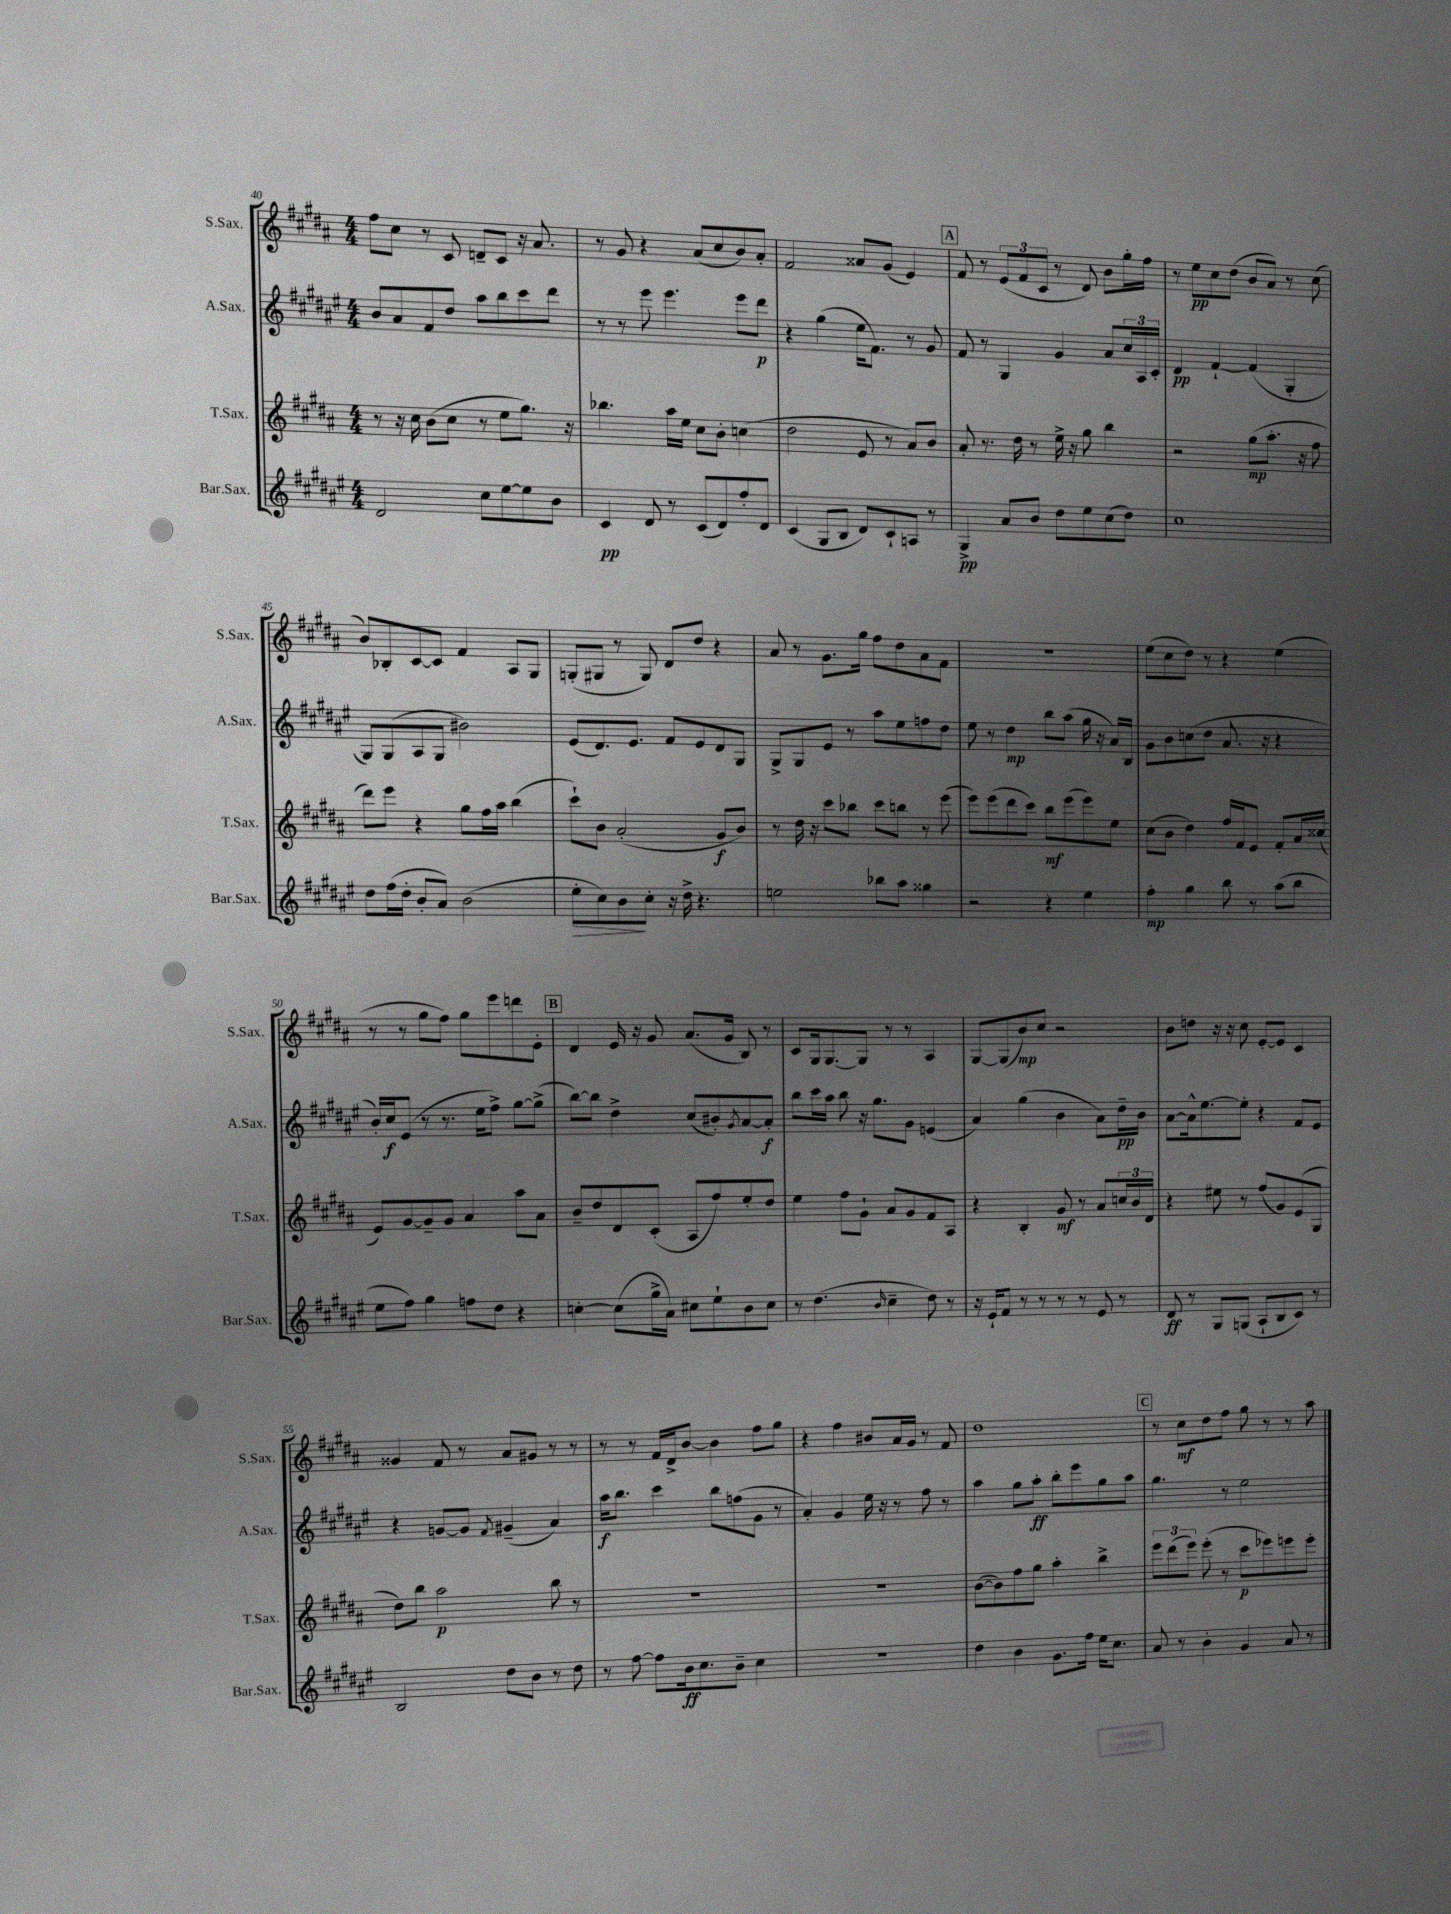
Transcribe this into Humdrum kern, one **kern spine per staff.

**kern	**dynam	**kern	**dynam	**kern	**dynam	**kern	**dynam
*part4	*part4	*part3	*part3	*part2	*part2	*part1	*part1
*staff4	*staff4	*staff3	*staff3	*staff2	*staff2	*staff1	*staff1
*I"Bar.Sax.	*	*I"T.Sax.	*	*I"A.Sax.	*	*I"S.Sax.	*
*I'Bar.Sax.	*	*I'T.Sax.	*	*I'A.Sax.	*	*I'S.Sax.	*
*clefG2	*	*clefG2	*	*clefG2	*	*clefG2	*
*k[f#c#g#d#a#e#]	*	*k[f#c#g#d#a#]	*	*k[f#c#g#d#a#e#]	*	*k[f#c#g#d#a#]	*
*M4/4	*	*M4/4	*	*M4/4	*	*M4/4	*
=40	=40	=40	=40	=40	=40	=40	=40
2d#/	.	8r	.	8b/L	.	8ff#\L	.
.	.	16r	.	8a#/	.	8cc#\J	.
.	.	16cc#\	.	.	.	.	.
.	.	(8b\L	.	8f#/	.	8r	.
.	.	8cc#\J	.	8dd#/J	.	8c#/	.
8cc#\L	.	8r	.	8aa#\L	.	8dn~/L	.
[8ee#\	.	8ee\L	.	8bb\	.	8c#/J	.
8ee#\]	.	8.gg#\J)	.	8ccc#\	.	16r	.
.	.	.	.	.	.	8.a#/	.
8b\J	.	.	.	8ddd#\J	.	.	.
.	.	16r	.	.	.	.	.
=41	=41	=41	=41	=41	=41	=41	=41
4c#/	pp	4.bb-X\	.	8r	.	8r	.
.	.	.	.	8r	.	8g#/	.
8d#/	.	.	.	8eee#\	.	4r	.
8r	.	16aa#\LL	.	4.eee#\	.	.	.
.	.	16ee\JJ	.	.	.	.	.
(8c#/L	.	8cc#\L	.	.	.	(8a#/L	.
8d#/)	.	8b'\J	.	.	.	8cc#/	.
8ff#'/	.	(4ccn\	.	8eee#\L	.	8b/)	.
8d#/J	.	.	.	8ddd#\J	p	8a#'/J	.
=42	=42	=42	=42	=42	=42	=42	=42
(4c#/	.	2dd#\	.	4r	.	2f#/	.
8G#/L	.	.	.	(4gg#\	.	.	.
8B/J	.	.	.	.	.	.	.
8d#/L)	.	8e/	.	16ee#\KL	.	8a##X/L	.
.	.	.	.	8.f#\J)	.	.	.
8c#`/	.	8r	.	.	.	(8g#/J	.
8An/J	.	8a#/L)	.	8r	.	4e/)	.
8r	.	8b/J	.	8g#/	.	.	.
!!LO:REH:place=s1:t=A
=43	=43	=43	=43	=43	=43	=43	=43
4G#^/	pp	8a#'/	.	8f#/	.	8f#/	.
.	.	8.r	.	8r	.	8r	.
8a#/L	.	.	.	4G#/	.	(12e/L	.
.	.	16dd#\	.	.	.	.	.
.	.	.	.	.	.	12f#/	.
8b/J	.	8r	.	.	.	.	.
.	.	.	.	.	.	12c#/J	.
8dd#\L	.	16ee^\	.	4g#/	.	8r	.
.	.	16r	.	.	.	.	.
8ee#\	.	8gg#\	.	.	.	8d#/)	.
(8cc#\	.	4bb\	.	8a#/L	.	8b\L	.
8dd#\J)	.	.	.	24cc#/L	.	16gg#'\L	.
.	.	.	.	24A#/	.	.	.
.	.	.	.	.	.	16ff#\JJ	.
.	.	.	.	24c#'/JJ	.	.	.
=44	=44	=44	=44	=44	=44	=44	=44
1cc#	.	2r	.	4d#/	pp	8r	.
.	.	.	.	.	.	8ee\L	pp
.	.	.	.	[4f#`/	.	8cc#\	.
.	.	.	.	.	.	(8dd#\J	.
.	.	(8gg#\L	mp	(4f#/]	.	8b/L	.
.	.	8.aa#'\J	.	.	.	8a#/J)	.
.	.	.	.	4G#'/	.	8r	.
.	.	16r	.	.	.	.	.
.	.	8ff#\	.	.	.	(8cc#\	.
!!LO:LB:g=z
=45	=45	=45	=45	=45	=45	=45	=45
8dd#\L	.	8ddd#\L)	.	8G#/L)	.	8b/L)	.
(16ff#\L	.	8eee\J	.	(8G#/	.	8B-X'/	.
16dd#'\JJ	.	.	.	.	.	.	.
8b'/L	.	4r	.	8A#/	.	[8c#/	.
8a#/J)	.	.	.	8G#/J	.	8c#/J]	.
(2b\	.	8gg#\L	.	2b#X\)	.	4f#/	.
.	.	16ff#\L	.	.	.	.	.
.	.	16aa#\JJ	.	.	.	.	.
.	.	(4bb\	.	.	.	8A#/L	.
.	.	.	.	.	.	8G#/J	.
=46	=46	=46	=46	=46	=46	=46	=46
!	!LO:HP:b	!	!	!	!	!	!
8ee#'\L	>	8ccc#`\L)	.	(8e#/L	.	(8Gn'/L	.
8cc#\)	.	8b\J	.	8.d#/)	.	8G#X/J	.
8b\	.	(2a#'/	.	.	.	8r	.
.	.	.	.	8.e#/J	.	.	.
8cc#'\J	]	.	.	.	.	8G#/)	.
16r	.	.	.	8f#/L	.	8d#/L	.
16dd#^\	.	.	.	.	.	.	.
4.r	.	.	.	8e#/	.	8dd#/J	.
.	.	8g#/L	f	8d#/	.	4r	.
.	.	8b/J)	.	8G#/J	.	.	.
=47	=47	=47	=47	=47	=47	=47	=47
2een\	.	8r	.	8G#^/L	.	8a#/	.
.	.	16dd#\	.	8G#/	.	8r	.
.	.	16r	.	.	.	.	.
.	.	8ccc#\L	.	8e#/J	.	8.g#\L	.
.	.	8bb-X\J	.	8r	.	.	.
.	.	.	.	.	.	16gg#\Jk	.
8bb-X\L	.	8ccc#\L	.	8aa#\L	.	8ff#\L	.
8aa#\J	.	8bbn\J	.	8ee#\	.	8dd#\	.
4gg##X\	.	8r	.	8ffn\	.	8a#\	.
.	.	(8eee\	.	8dd#\J	.	8f#\J	.
=48	=48	=48	=48	=48	=48	=48	=48
2r	.	8eee\L)	.	8ee#\	.	1r	.
.	.	(8eee\	.	8r	.	.	.
.	.	8ddd#\	.	4dd#\	mp	.	.
.	.	8ccc#\J)	.	.	.	.	.
4r	.	8bb\L	mf	8bb\L	.	.	.
.	.	(8eee\	.	(8aa#\J	.	.	.
4ee#\	.	8eee\)	.	16gg#\	.	.	.
.	.	.	.	16r	.	.	.
.	.	8ee\J	.	16a#/LL)	.	.	.
.	.	.	.	16B/JJ	.	.	.
=49	=49	=49	=49	=49	=49	=49	=49
4ff#'\	mp	(8cc#\L	.	8g#\L	.	(8ee\L	.
.	.	8b\J	.	8b\	.	8cc#\	.
4gg#\	.	4dd#\)	.	(8ccn\	.	8dd#\J)	.
.	.	.	.	8dd#\J	.	8r	.
8bb\	.	16ff#/LL	.	8.a#/	.	4r	.
.	.	16f#/J	.	.	.	.	.
8r	.	8e/J	.	.	.	.	.
.	.	.	.	16r	.	.	.
(8aa#\L	.	8f#'/L	.	4r	.	(4ee\	.
8bb\J	.	16a#/L	.	.	.	.	.
.	.	(16cc##X/JJ	.	.	.	.	.
!!LO:LB:g=z
=50	=50	=50	=50	=50	=50	=50	=50
8ee#\L	.	8e/L)	.	16b'/LL)	.	8r	.
.	.	.	.	16cc#/J	f	.	.
8ff#\J)	.	[8g#/	.	(8e#/J	.	8r	.
4gg#\	.	8g#~/]	.	8r	.	8gg#\L	.
.	.	8g#/J	.	8.r	.	8ff#\J)	.
8ffn\L	.	4a#/	.	.	.	8gg#\L	.
.	.	.	.	16ee#\KL	.	.	.
8dd#\J	.	.	.	8ff#^\J)	.	8eee\	.
4r	.	8aa#\L	.	[8gg#\L	.	8dddn\	.
.	.	8a#\J	.	(8gg#^\J]	.	8e'\J	.
!!LO:REH:place=s1:t=B
=51	=51	=51	=51	=51	=51	=51	=51
[4ccn'\	.	8b~/L	.	[8bb\L)	.	4d#/	.
.	.	8dd#/	.	8bb\J]	.	.	.
(8cc\L]	.	8d#/	.	4dd#^\	.	16e/	.
.	.	.	.	.	.	16r	.
16gg#^\L	.	(8c#'/J	.	.	.	8g#/	.
16a#\JJ)	.	.	.	.	.	.	.
8cc#X\L	.	8A#/L	.	(8cc#/L	.	(8.a#/L	.
8ee#`\	.	8ff#/)	.	8b#X'/)	.	.	.
.	.	.	.	.	.	16g#/Jk	.
.	.	.	.	8qg#/	.	.	.
8b\	.	8ee'/	.	[8a#/	.	8B/)	.
8cc#\J	.	8dd#/J	.	8a#'/J]	f	8r	.
=52	=52	=52	=52	=52	=52	=52	=52
8r	.	4ee\	.	8bb\L	.	8c#/L	.
(4.dd#\	.	.	.	16ccc#\L	.	16G#/k	.
.	.	.	.	16aa#\JJ	.	[8.G#/	.
.	.	8ff#\L	.	8bb\	.	.	.
.	.	8g#`\J	.	16r	.	8G#/J]	.
.	.	.	.	8.gg#\L	.	.	.
16qqb/	.	.	.	.	.	.	.
4cc#~\	.	8a#/L	.	.	.	8r	.
.	.	8g#/	.	8g#\J	.	8r	.
8dd#\)	.	8f#/	.	(4en/	.	4A#/	.
8r	.	8A#/J	.	.	.	.	.
=53	=53	=53	=53	=53	=53	=53	=53
16r	.	4r	.	4a#/)	.	[8G#/L	.
16e#`/KL	.	.	.	.	.	.	.
8f#/J	.	.	.	.	.	(8G#/]	.
8r	.	4B'/	.	(4gg#\	.	8b/)	mp
8r	.	.	.	.	.	8cc#/J	.
8r	.	8g#/	mf	4b\	.	2r	.
8r	.	8r	.	.	.	.	.
8e#/	.	8a#/L	.	8a#\L)	.	.	.
8r	.	24ccn/L	.	16dd#~\L	pp	.	.
.	.	24b/	.	.	.	.	.
.	.	.	.	16b\JJ	.	.	.
.	.	24d#/JJ	.	.	.	.	.
=54	=54	=54	=54	=54	=54	=54	=54
8d#/	ff	4r	.	[8a#\L	.	8b\L	.
8r	.	.	.	16a#^^\k]	.	8ddn\J	.
.	.	.	.	[8.ee#\	.	.	.
8G#/L	.	8ee#X\	.	.	.	16r	.
.	.	.	.	.	.	16r	.
(8Gn/J	.	8r	.	8ee#'\J]	.	8cc#\	.
8A#`/L	.	(8ff#/L	.	4r	.	[8e'/L	.
8B/	.	8g#/)	.	.	.	8e/J]	.
8c#/J)	.	(8e/	.	8f#/L	.	4c#/	.
8r	.	8G#/J	.	8e#/J	.	.	.
!!LO:LB:g=z
=55	=55	=55	=55	=55	=55	=55	=55
2B/	.	8dd#\L)	.	4r	.	4g##X/	.
.	.	8bb\J	.	.	.	.	.
.	.	2aa#\	p	[8gn/L	.	8f#/	.
.	.	.	.	8g/J]	.	8r	.
.	.	.	.	8qf#/	.	.	.
8dd#\L	.	.	.	(4g#X~/	.	8a#/L	.
8b\J	.	.	.	.	.	8g#X/J	.
8r	.	8bb\	.	4a#/)	.	8r	.
8dd#\	.	8r	.	.	.	8r	.
=56	=56	=56	=56	=56	=56	=56	=56
8r	.	1r	.	16aa#\KL	f	8r	.
.	.	.	.	8.bb\J	.	.	.
[8ff#\	.	.	.	.	.	8r	.
8ff#\L]	.	.	.	4ccc#\	.	16f#/LL	.
.	.	.	.	.	.	16d#^/J	.
16b\k	ff	.	.	.	.	[8b/J	.
8.cc#\	.	.	.	.	.	.	.
.	.	.	.	8bb\L	.	4b\]	.
8b~\J	.	.	.	(8ffn\	.	.	.
4cc#\	.	.	.	8g#\J	.	8ff#\L	.
.	.	.	.	8r	.	8gg#\J	.
=57	=57	=57	=57	=57	=57	=57	=57
1r	.	1r	.	4a#'/)	.	4r	.
.	.	.	.	4g#/	.	4ff#\	.
.	.	.	.	16ee#\	.	8b#X/L	.
.	.	.	.	16r	.	.	.
.	.	.	.	8r	.	16a#/L	.
.	.	.	.	.	.	16g#/JJ	.
.	.	.	.	8ff#\	.	8r	.
.	.	.	.	8r	.	8f#/	.
=58	=58	=58	=58	=58	=58	=58	=58
4dd#\	.	([8b\L	.	4aa#\	.	1dd#	.
.	.	8b\])	.	.	.	.	.
4b\	.	8ff#\	.	8gg#\L	.	.	.
.	.	8gg#\J	.	8aa#'\J	ff	.	.
8.g#\L	.	4aa#'\	.	8bb'\L	.	.	.
.	.	.	.	8eee#\	.	.	.
16ff#\Jk	.	.	.	.	.	.	.
16ee#\KL	.	4bb^\	.	8gg#\	.	.	.
8.cc#\J	.	.	.	.	.	.	.
.	.	.	.	8aa#\J	.	.	.
!!LO:REH:place=s1:t=C
=59	=59	=59	=59	=59	=59	=59	=59
8a#/	.	12eee\L	.	4.gg#\	.	8r	.
.	.	(12ddd#\	.	.	.	.	.
8r	.	.	.	.	.	8cc#\L	mf
.	.	12eee\J)	.	.	.	.	.
4b'\	.	(8eee'\	.	.	.	8dd#\	.
.	.	8r	.	8r	.	8ff#\J	.
4g#/	.	8ccc#\L	p	2ee#\	.	8gg#\	.
.	.	8eee-X\)	.	.	.	8r	.
8a#/	.	8eeen\	.	.	.	8r	.
8r	.	8eee'\J	.	.	.	8aa#\	.
==	==	==	==	==	==	==	==
*-	*-	*-	*-	*-	*-	*-	*-
